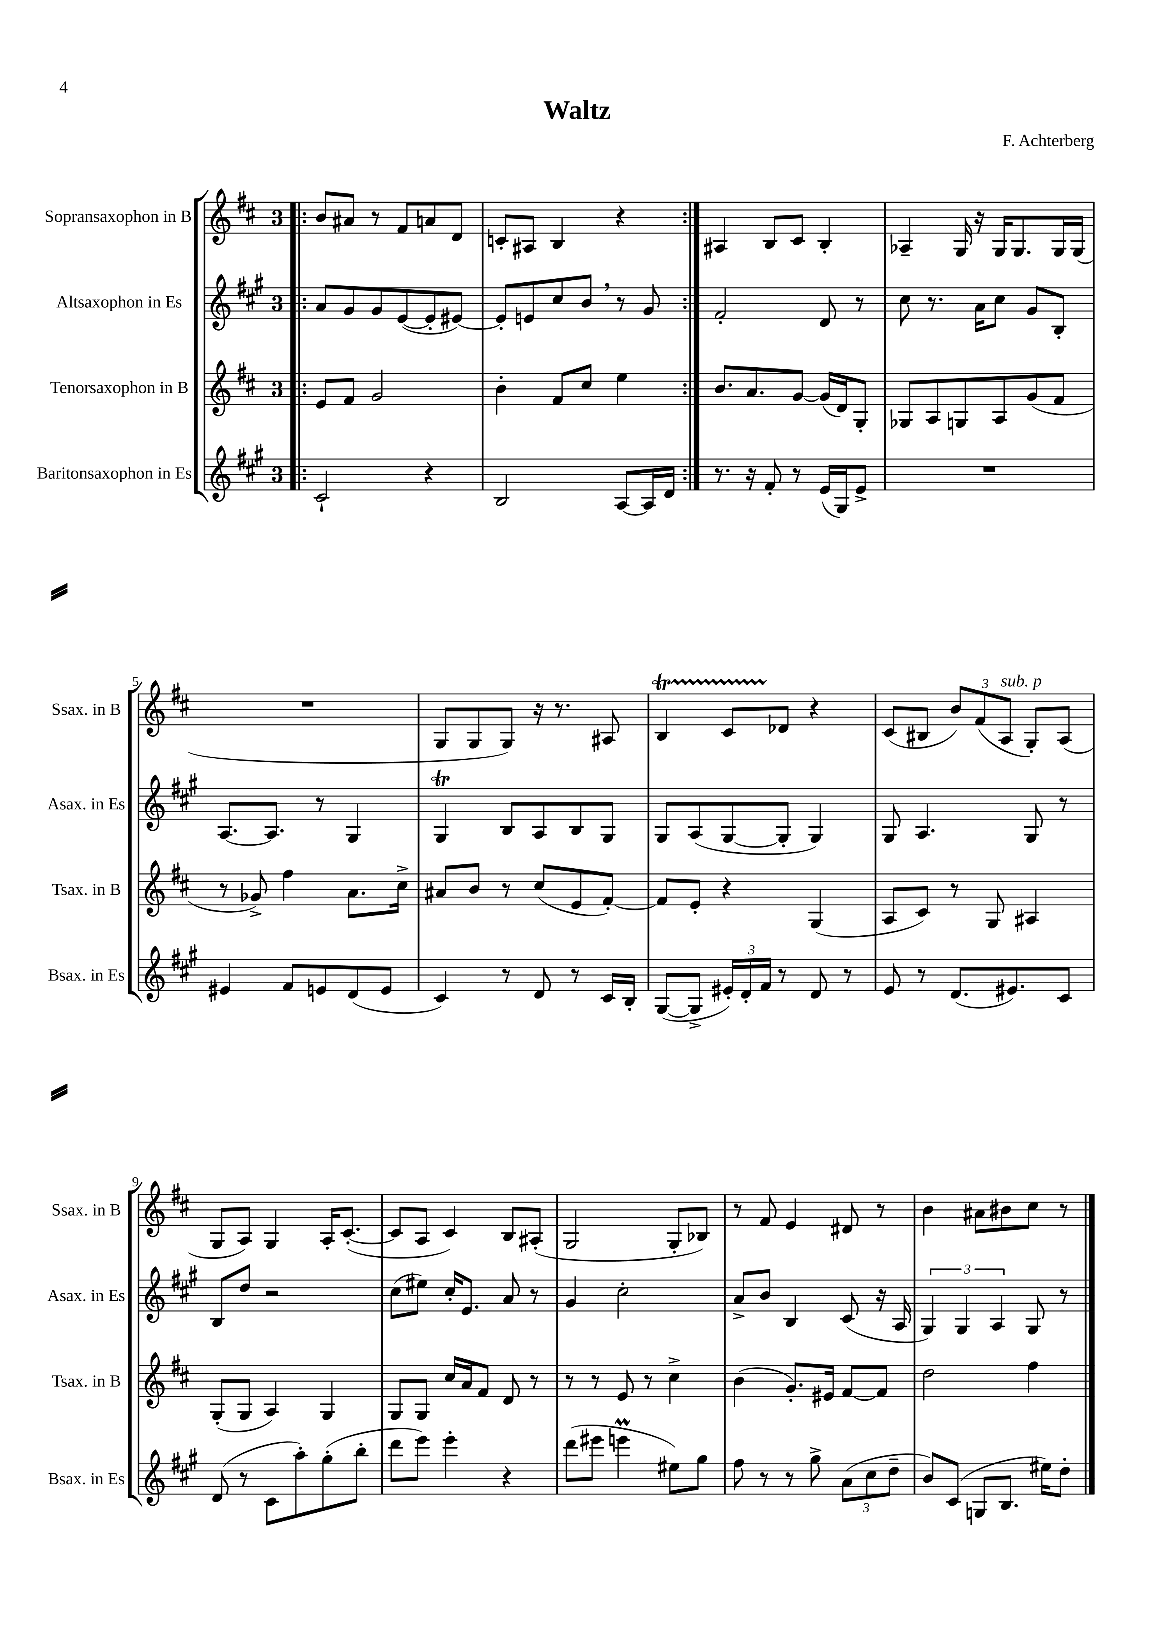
\header { title = "Waltz" composer = "F. Achterberg" }
<<
\new StaffGroup <<
\new Staff = "s0" \with { instrumentName = "Sopransaxophon in B" shortInstrumentName = "Ssax. in B" } {
    \clef treble \key d \major \once \override Staff.TimeSignature.style = #'single-digit \time 3/4
    \repeat volta 2 { \bar ".|:" b'8 ais'8 r8 fis'8 a'8 d'8 |
    c'8-. ais8 b4 r4 | }
    ais4 b8 cis'8 b4-. |
    aes4-- g16 r16 g16 g8. g16 g16( |
    R2. |
    g8 g8 g8) r16 r8. ais8 |
    b4\startTrillSpan cis'8 des'8\stopTrillSpan r4 |
    cis'8( bis8 \tuplet 3/2 { b'8) fis'8( a8^\markup { \italic "sub. p" } } g8-.) a8( |
    g8 a8) g4 a16-. cis'8.~-.( |
    cis'8 a8 cis'4) b8 ais8-.( |
    g2 g8-. bes8) |
    r8 fis'8 e'4 dis'8 r8 |
    b'4 ais'8 bis'8 cis''8 r8 \bar "|." |
}
\new Staff = "s1" \with { instrumentName = "Altsaxophon in Es" shortInstrumentName = "Asax. in Es" } {
    \clef treble \key a \major \once \override Staff.TimeSignature.style = #'single-digit \time 3/4
    \repeat volta 2 { \bar ".|:" a'8 gis'8 gis'8 e'8~( e'8-. eis'8~) |
    eis'8-. e'8 cis''8 b'8 \breathe r8 gis'8 | }
    fis'2-. d'8 r8 |
    cis''8 r8. a'16 cis''8 gis'8 b8-. |
    a8.~ a8. r8 gis4 |
    gis4\trill b8 a8 b8 gis8 |
    gis8 a8( gis8~ gis8-. gis4) |
    gis8 a4. gis8 r8 |
    b8 d''8 r2 |
    cis''8( eis''8) cis''16-. e'8. a'8 r8 |
    gis'4 cis''2-. |
    a'8-> b'8 b4 cis'8( r16 a16 |
    \tuplet 3/2 { gis4) gis4 a4 } gis8 r8 \bar "|." |
}
\new Staff = "s2" \with { instrumentName = "Tenorsaxophon in B" shortInstrumentName = "Tsax. in B" } {
    \clef treble \key d \major \once \override Staff.TimeSignature.style = #'single-digit \time 3/4
    \repeat volta 2 { \bar ".|:" e'8 fis'8 g'2 |
    b'4-. fis'8 cis''8 e''4 | }
    b'8. a'8. g'8~ g'16( d'16) g8-. |
    ges8 a8 g8 a8 g'8( fis'8 |
    r8 ges'8->) fis''4 a'8. cis''16-> |
    ais'8 b'8 r8 cis''8( e'8 fis'8~-.) |
    fis'8 e'8-. r4 g4( |
    a8 cis'8) r8 g8 ais4 |
    g8-.( g8 a4) g4 |
    g8 g8 cis''16 a'16 fis'8 d'8 r8 |
    r8 r8 e'8 r8 cis''4-> |
    b'4( g'8.-.) eis'16 fis'8~ fis'8 |
    d''2 fis''4 \bar "|." |
}
\new Staff = "s3" \with { instrumentName = "Baritonsaxophon in Es" shortInstrumentName = "Bsax. in Es" } {
    \clef treble \key a \major \once \override Staff.TimeSignature.style = #'single-digit \time 3/4
    \repeat volta 2 { \bar ".|:" cis'2-! r4 |
    b2 a8~ a16 d'16 | }
    r8. r16 fis'8-. r8 e'16( gis16) e'8-> |
    R2. |
    eis'4 fis'8 e'8 d'8( e'8 |
    cis'4) r8 d'8 r8 cis'16 b16-. |
    gis8~( gis8-> \tuplet 3/2 { eis'16-.) d'16-. fis'16 } r8 d'8 r8 |
    e'8 r8 d'8.( eis'8.) cis'8 |
    d'8( r8 cis'8 a''8-.) gis''8-.( b''8-. |
    d'''8 e'''8) e'''4-. r4 |
    d'''8( eis'''8 e'''4\prall eis''8) gis''8 |
    fis''8 r8 r8 gis''8-> \tuplet 3/2 { a'8( cis''8 d''8-- } |
    b'8) cis'8( g8 b8. eis''16) d''8-. \bar "|." |
}
>>
>>
